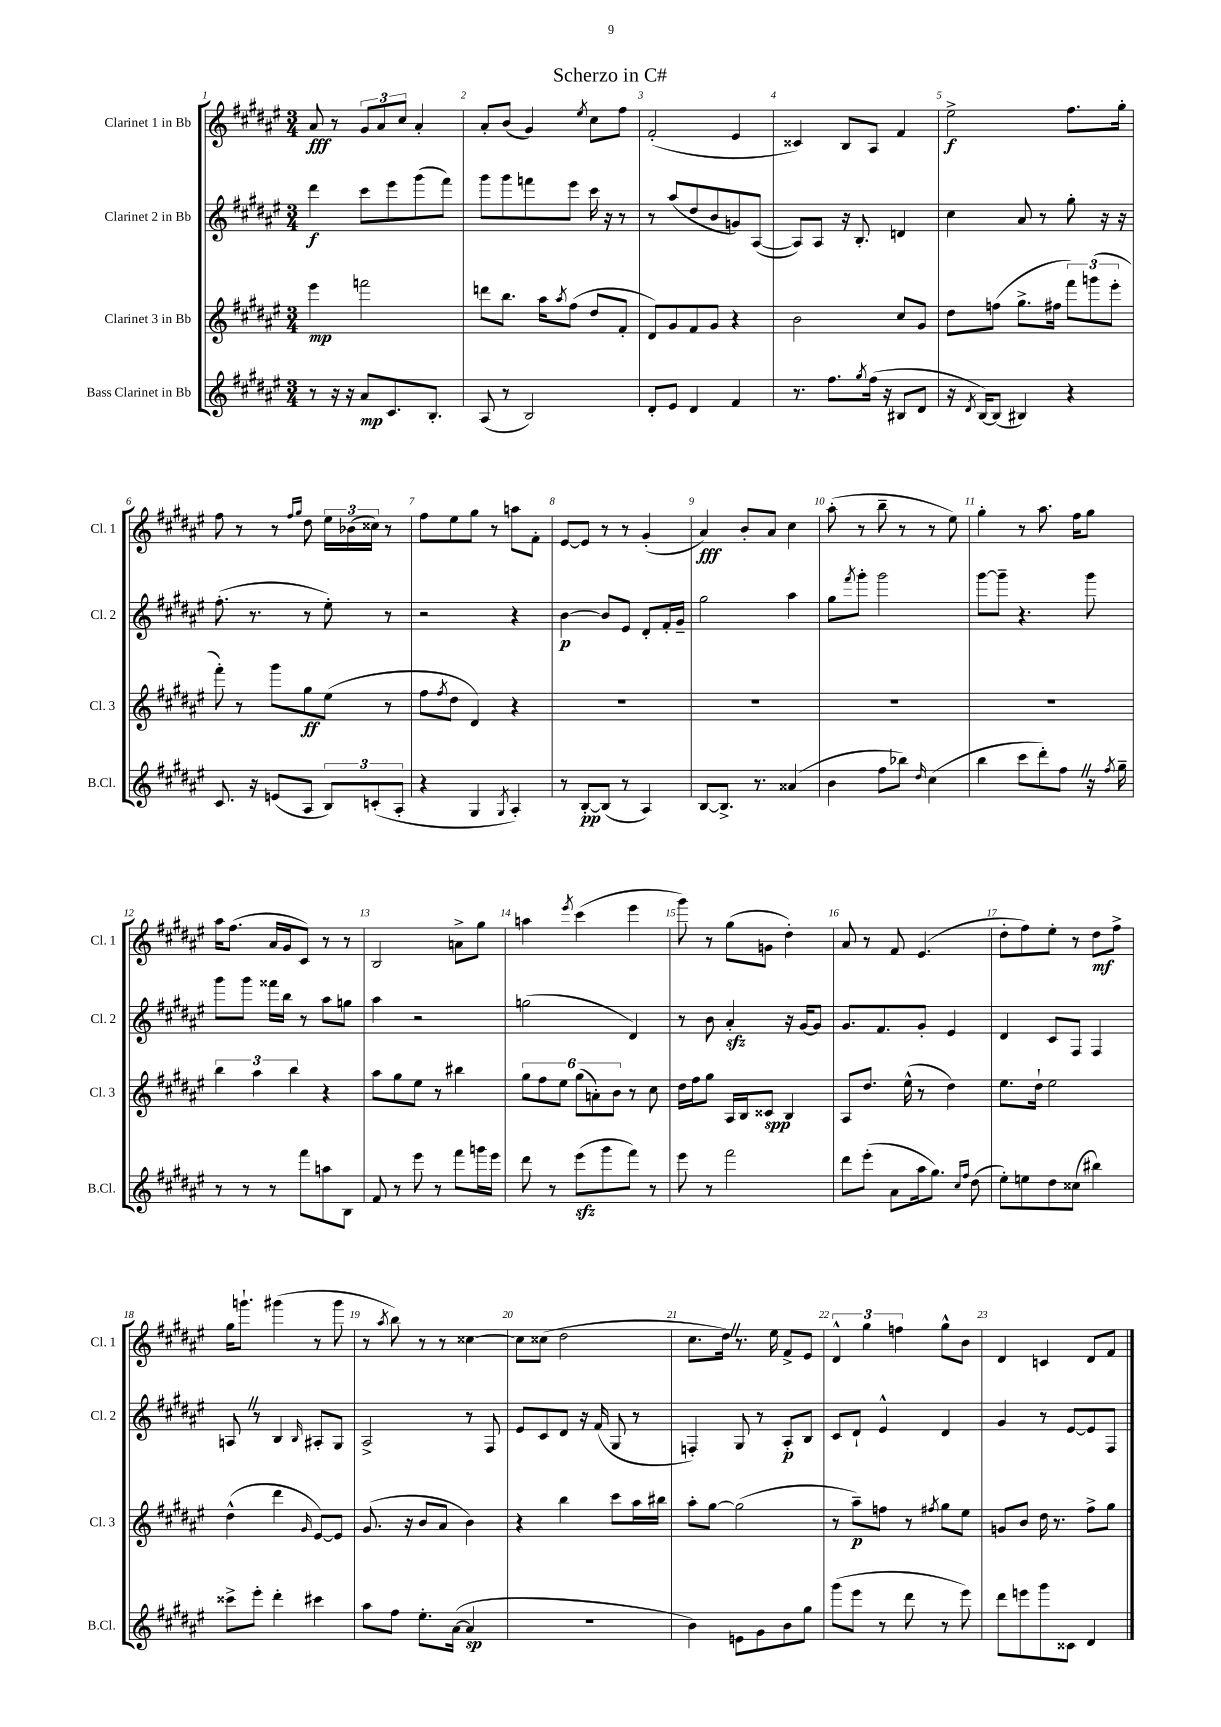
\header { title = "Scherzo in C#" }
<<
\new StaffGroup <<
\new Staff = "s0" \with { instrumentName = "Clarinet 1 in Bb" shortInstrumentName = "Cl. 1" } {
    \clef treble \key fis \major \numericTimeSignature \time 3/4
    ais'8\fff r8 \tuplet 3/2 { gis'8 ais'8 cis''8 } ais'4-. |
    ais'8-. b'8( gis'4) \acciaccatura { eis''8 } cis''8 fis''8 |
    fis'2-.( eis'4 |
    cisis'4) b8 ais8 fis'4 |
    eis''2->\f fis''8. gis''16-. |
    fis''8 r8 r8 \grace { fis''16 gis''16 } dis''8 \tuplet 3/2 { eis''16 bes'16( cisis''16) } r8 |
    fis''8 eis''8 gis''8 r8 a''8 fis'8-. |
    eis'8~ eis'8 r8 r8 gis'4-.( |
    ais'4\fff) b'8-. ais'8 cis''4 |
    ais''8-.( r8 b''8-- r8 r8 eis''8) |
    gis''4-. r8 ais''8. fis''16 gis''8 |
    ais''16 fis''8.( ais'16 gis'16 cis'8) r8 r8 |
    b2 a'8-> gis''8 |
    a''4 \acciaccatura { eis'''8 } cis'''4( eis'''4 |
    gis'''8) r8 gis''8( g'8 dis''4-.) |
    ais'8 r8 fis'8 eis'4.( |
    dis''8-. fis''8) eis''8-. r8 dis''8\mf fis''8-> |
    gis''16 g'''8.-! gis'''4( r8 gis'''8 |
    r8 \acciaccatura { ais''8 } b''8) r8 r8 cisis''4~ |
    cisis''8 cisis''8( dis''2 |
    cis''8. dis''16) \once \override BreathingSign.text = \markup { \musicglyph "scripts.caesura.straight" } \breathe r8. eis''16 fis'8-> eis'8 |
    \tuplet 3/2 { dis'4-^ gis''4 f''4 } gis''8-^ b'8 |
    dis'4 c'4 dis'8 fis'8 \bar "|." |
}
\new Staff = "s1" \with { instrumentName = "Clarinet 2 in Bb" shortInstrumentName = "Cl. 2" } {
    \clef treble \key fis \major \numericTimeSignature \time 3/4
    dis'''4\f cis'''8 eis'''8 gis'''8( fis'''8) |
    gis'''8 gis'''8 f'''8 eis'''8 cis'''16 r16 r8 |
    r8 ais''8( dis''8 b'8 g'8) ais8~( |
    ais8) ais8 r16 b8.-. d'4 |
    cis''4 ais'8 r8 gis''8-. r16 r16 |
    fis''8.-.( r8. r8 eis''8-.) r8 |
    r2 r4 |
    b'4~\p b'8 eis'8 dis'8-. fis'16-. gis'16-- |
    gis''2 ais''4 |
    gis''8 \acciaccatura { fis'''8 } gis'''8-. gis'''2 |
    gis'''8~ gis'''8-- r4. gis'''8 |
    gis'''8 gis'''8 fisis'''16 b''16 r8 ais''8 g''8 |
    ais''4 r2 |
    g''2( dis'4) |
    r8 b'8 ais'4-.\sfz r16 gis'16~ gis'8 |
    gis'8. fis'8. gis'8-. eis'4 |
    dis'4 cis'8 fis8 fis4 |
    a8 \once \override BreathingSign.text = \markup { \musicglyph "scripts.caesura.straight" } \breathe r8 b4 \grace { b16 } ais8-. gis8 |
    ais2-> r8 fis8 |
    eis'8 cis'8 dis'8 r16 fis'16( gis8 r8 |
    f4-.) gis8 r8 ais8-.\p b8 |
    cis'8 dis'8-! eis'4-^ dis'4 |
    gis'4 r8 eis'8~ eis'8 fis8 \bar "|." |
}
\new Staff = "s2" \with { instrumentName = "Clarinet 3 in Bb" shortInstrumentName = "Cl. 3" } {
    \clef treble \key fis \major \numericTimeSignature \time 3/4
    eis'''4\mp f'''2 |
    d'''8 b''8. ais''16 \acciaccatura { ais''8 } fis''8( dis''8 fis'8-. |
    dis'8) gis'8 fis'8 gis'8 r4 |
    b'2 cis''8 gis'8 |
    dis''8 f''8( gis''8.-> fis''16 \tuplet 3/2 { fis'''8) g'''8( eis'''8-. } |
    fis'''8-.) r8 gis'''8 gis''8\ff eis''8( r8 |
    fis''8 \acciaccatura { fis''8 } dis''8 dis'4) r4 |
    R2. |
    R2. |
    R2. |
    R2. |
    \tuplet 3/2 { b''4 ais''4 b''4 } r4 |
    ais''8 gis''8 eis''8 r8 bis''4 |
    \tuplet 6/4 { gis''8 fis''8 eis''8 gis''8( a'8-.) b'8 } r8 cis''8 |
    dis''16 fis''16 gis''8 ais16 b16 cisis'8\spp b4 |
    ais8 dis''8. eis''16-^( r8 dis''4) |
    eis''8. dis''16-! eis''2 |
    dis''4-^( dis'''4 \grace { gis'16 } eis'8~) eis'8 |
    gis'8.( r16 b'8 ais'8 b'4) |
    r4 b''4 cis'''8 ais''16 bis''16 |
    ais''8-. gis''8~ gis''2( |
    r8 ais''8--\p) f''8 r8 \acciaccatura { fis''8 } gis''8 eis''8 |
    g'8 b'8 dis''16 r8. fis''8-> gis''8 \bar "|." |
}
\new Staff = "s3" \with { instrumentName = "Bass Clarinet in Bb" shortInstrumentName = "B.Cl." } {
    \clef treble \key fis \major \numericTimeSignature \time 3/4
    r8 r16 r16 ais'8\mp cis'8. b8.-. |
    ais8( r8 b2) |
    dis'8-. eis'8 dis'4 fis'4 |
    r8. fis''8. \acciaccatura { gis''8 } fis''16( r16 bis8 dis'8 |
    r16 \acciaccatura { dis'8 } b16~) b8( bis4) r4 |
    cis'8. r16 e'8( ais8 \tuplet 3/2 { b8) c'8-.( ais8-. } |
    r4 gis4 \acciaccatura { gis8 } ais4-.) |
    r8 b8~-.\pp b8( r8 ais4) |
    b8~ b8.-> r8. aisis'4( |
    b'4 fis''8 bes''8) \grace { dis''16 } cis''4( |
    b''4 cis'''8 dis'''8-.) fis''8 \once \override BreathingSign.text = \markup { \musicglyph "scripts.caesura.straight" } \breathe r16 \acciaccatura { fis''8 } gis''16-- |
    r8 r8 r8 fis'''8 a''8 b8 |
    fis'8 r8 eis'''8 r8 fis'''8 g'''16 eis'''16 |
    dis'''8 r8 eis'''8\sfz( gis'''8 fis'''8) r8 |
    eis'''8 r8 fis'''2 |
    dis'''8 eis'''8-.( ais'8 ais''16 gis''8.) \grace { cis''16 fis''16 } dis''8( |
    eis''8-.) e''8 dis''8 cisis''8( bis''4) |
    cisis'''8-> eis'''8-. dis'''4-. cis'''4 |
    ais''8 fis''8 eis''8.-. ais'16~( ais'4\sp |
    R2. |
    b'4) e'8 gis'8 b'8 gis''8 |
    gis'''8( eis'''8 r8 dis'''8 r8 eis'''8) |
    dis'''8 e'''8 gis'''8 cisis'8 dis'4 \bar "|." |
}
>>
>>
\layout { \context { \Score \override BarNumber.break-visibility = ##(#f #t #t) barNumberVisibility = #all-bar-numbers-visible } }
